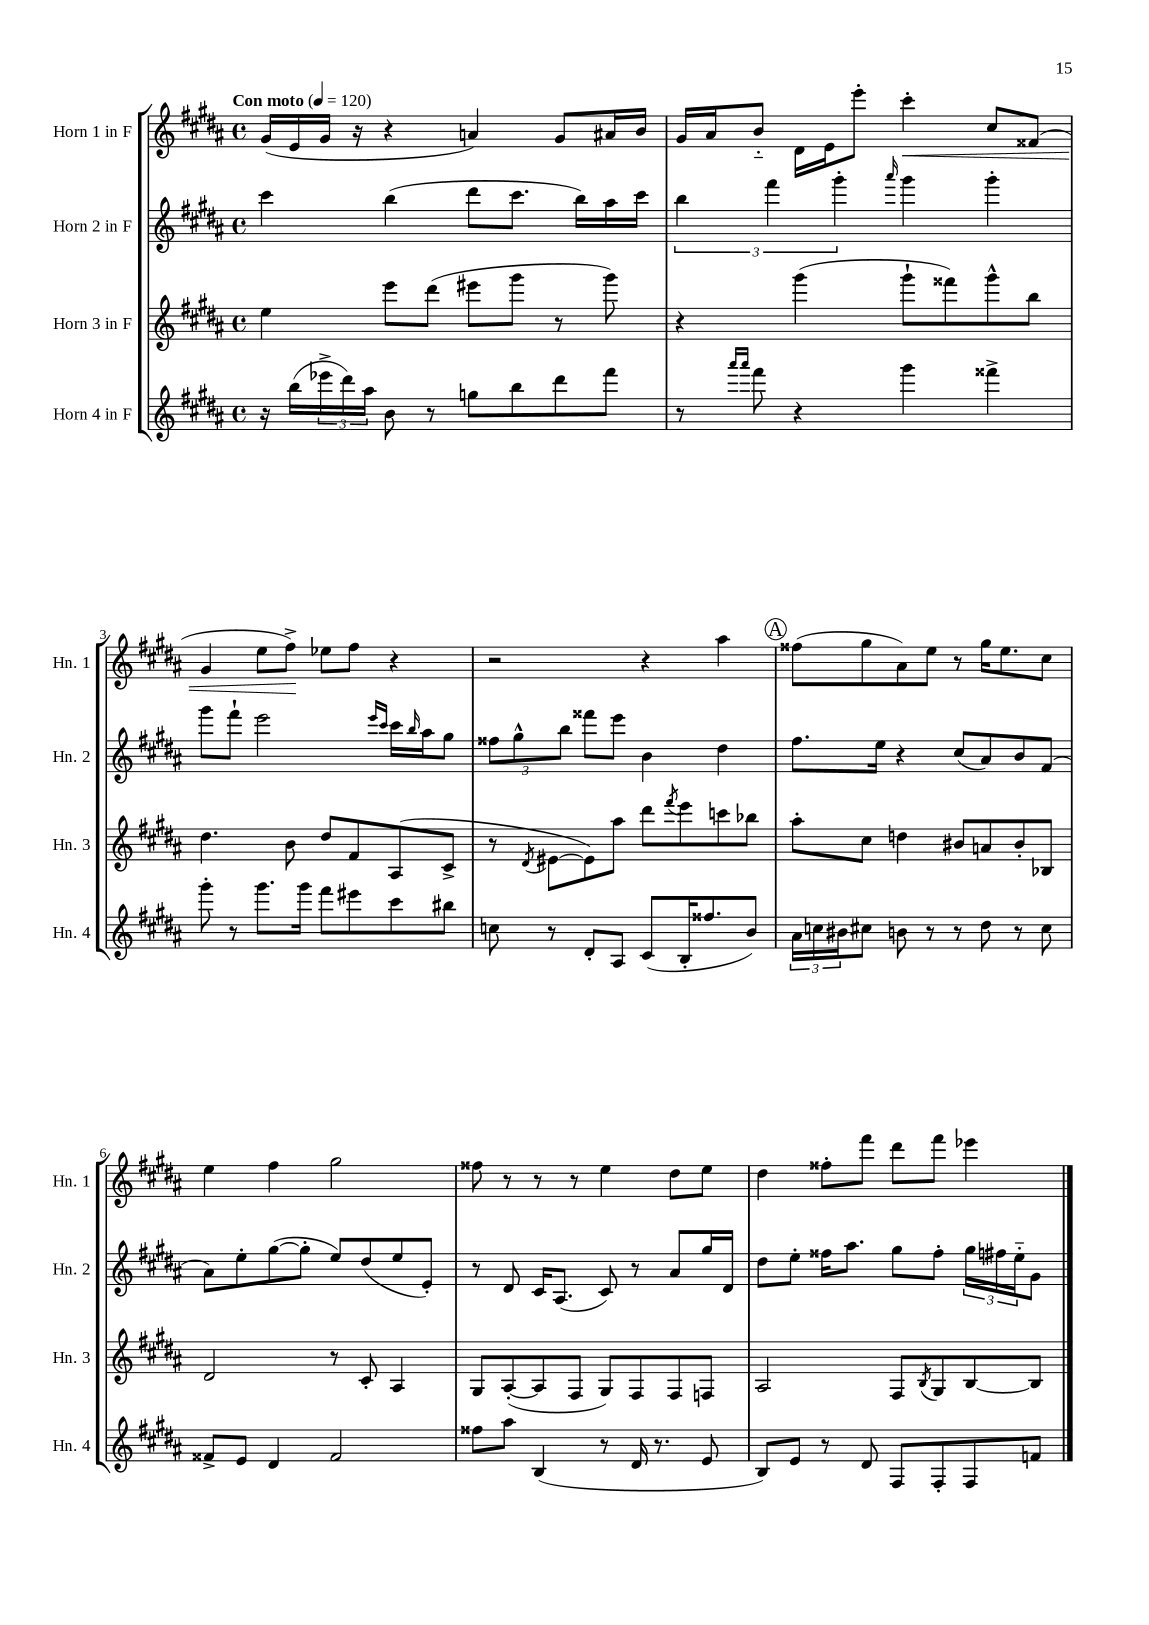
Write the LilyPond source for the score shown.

<<
\new StaffGroup <<
\new Staff = "s0" \with { instrumentName = "Horn 1 in F" shortInstrumentName = "Hn. 1" } {
    \clef treble \key b \major \defaultTimeSignature \time 4/4 \tempo "Con moto" 4 = 120
    gis'16( e'16 gis'16 r16 r4 a'4) gis'8 ais'16 b'16 |
    gis'16 ais'16 b'8-_ dis'16 e'16 e'''8-. cis'''4-.\< cis''8 fisis'8( |
    gis'4 e''8 fis''8->\!) ees''8 fis''8 r4 |
    r2 r4 ais''4 |
    \mark \markup { \circle "A" } fisis''8( gis''8 ais'8) e''8 r8 gis''16 e''8. cis''8 |
    e''4 fis''4 gis''2 |
    fisis''8 r8 r8 r8 e''4 dis''8 e''8 |
    dis''4 fisis''8-. fis'''8 dis'''8 fis'''8 ees'''4 \bar "|." |
}
\new Staff = "s1" \with { instrumentName = "Horn 2 in F" shortInstrumentName = "Hn. 2" } {
    \clef treble \key b \major \defaultTimeSignature \time 4/4
    cis'''4 b''4( dis'''8 cis'''8. b''16) ais''16 cis'''16 |
    \tuplet 3/2 { b''4 fis'''4 gis'''4-. } \grace { ais'''16 } gis'''4 gis'''4-. |
    gis'''8 fis'''8-! e'''2 \grace { e'''16 cis'''16 } cis'''16 \grace { b''16 } ais''16 gis''8 |
    \tuplet 3/2 { fisis''8 gis''8-^ b''8 } fisis'''8 e'''8 b'4 dis''4 |
    \mark \markup { \circle "A" } fis''8. e''16 r4 cis''8( ais'8) b'8 fis'8( |
    ais'8) e''8-. gis''8~( gis''8-. e''8) dis''8( e''8 e'8-.) |
    r8 dis'8 cis'16 ais8.( cis'8) r8 ais'8 gis''16 dis'16 |
    dis''8 e''8-. fisis''16 ais''8. gis''8 fisis''8-. \tuplet 3/2 { gis''16 fis''16 e''16-_ } gis'8 \bar "|." |
}
\new Staff = "s2" \with { instrumentName = "Horn 3 in F" shortInstrumentName = "Hn. 3" } {
    \clef treble \key b \major \defaultTimeSignature \time 4/4
    e''4 e'''8 dis'''8( eis'''8 gis'''8 r8 gis'''8) |
    r4 gis'''4( gis'''8-! fisis'''8) gis'''8-^ b''8 |
    dis''4. b'8 dis''8 fis'8 ais8( cis'8-> |
    r8 \acciaccatura { dis'8 } eis'8~ eis'8) ais''8 dis'''8 \acciaccatura { fis'''8 } e'''8 c'''8 bes''8 |
    \mark \markup { \circle "A" } ais''8-. cis''8 d''4 bis'8 a'8 bis'8-. bes8 |
    dis'2 r8 cis'8-. ais4 |
    gis8 ais8~-.( ais8 fis8 gis8) fis8 fis8 f8 |
    ais2 fis8 \acciaccatura { b8 } gis8 b8~ b8 \bar "|." |
}
\new Staff = "s3" \with { instrumentName = "Horn 4 in F" shortInstrumentName = "Hn. 4" } {
    \clef treble \key b \major \defaultTimeSignature \time 4/4
    r16 b''16( \tuplet 3/2 { ees'''16-> dis'''16) ais''16 } b'8 r8 g''8 b''8 dis'''8 fis'''8 |
    r8 \grace { ais'''16 ais'''16 } fis'''8 r4 gis'''4 fisis'''4-> |
    gis'''8-. r8 gis'''8. gis'''16 fis'''8 eis'''8 cis'''8 bis''8 |
    c''8 r8 dis'8-. ais8 cis'8( b16-. fisis''8. b'8) |
    \mark \markup { \circle "A" } \tuplet 3/2 { ais'16 c''16 bis'16 } cis''8 b'8 r8 r8 dis''8 r8 cis''8 |
    fisis'8-> e'8 dis'4 fisis'2 |
    fisis''8 ais''8 b4( r8 dis'16 r8. e'8 |
    b8) e'8 r8 dis'8 fis8 fis8-. fis8 f'8 \bar "|." |
}
>>
>>
